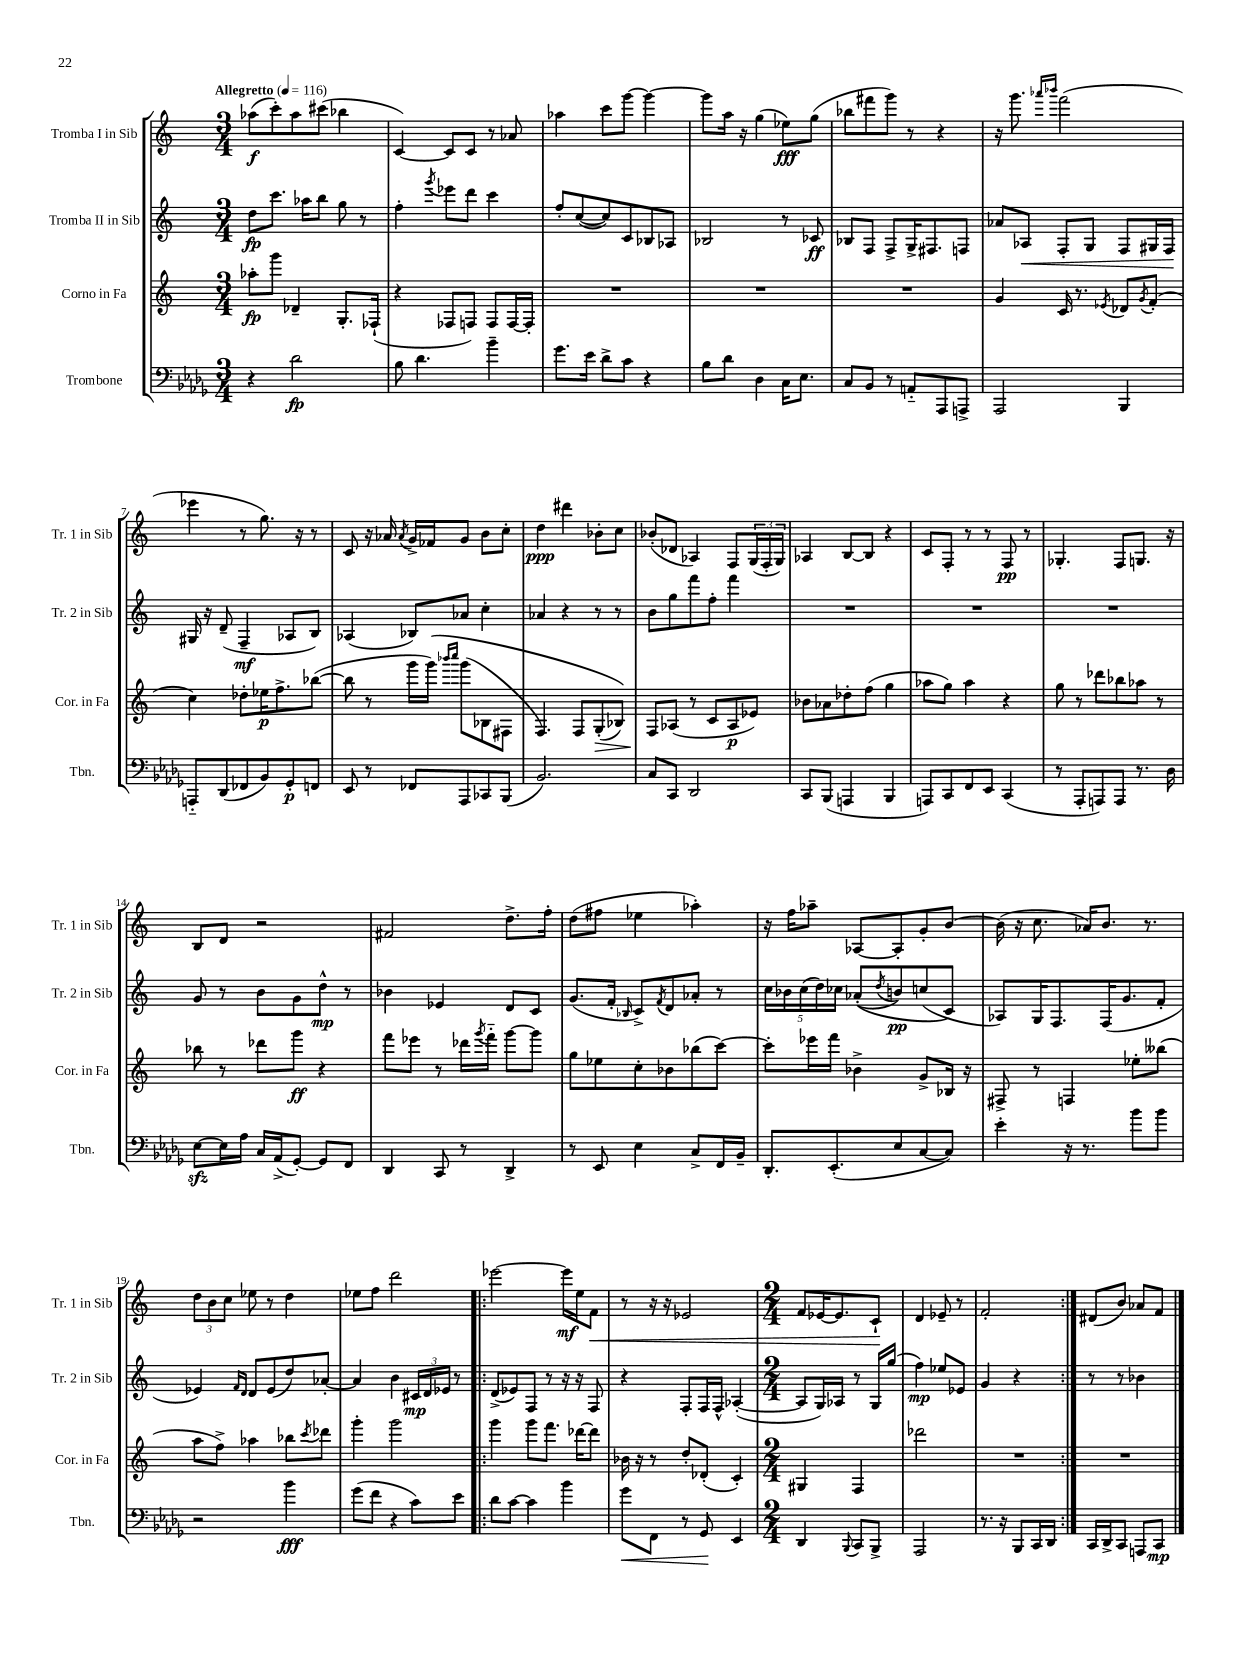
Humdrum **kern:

**kern	**dynam	**kern	**dynam	**kern	**dynam	**kern	**dynam
*part4	*part4	*part3	*part3	*part2	*part2	*part1	*part1
*staff4	*staff4	*staff3	*staff3	*staff2	*staff2	*staff1	*staff1
*I"Trombone	*	*I"Corno in Fa	*	*I"Tromba II in Sib	*	*I"Tromba I in Sib	*
*I'Tbn.	*	*I'Cor. in Fa	*	*I'Tr. 2 in Sib	*	*I'Tr. 1 in Sib	*
*clefF4	*	*clefG2	*	*clefG2	*	*clefG2	*
*k[b-e-a-d-g-]	*	*k[]	*	*k[]	*	*k[]	*
*M3/4	*	*M3/4	*	*M3/4	*	*M3/4	*
*MM116	*	*MM116	*	*MM116	*	*MM116	*
=1	=1	=1	=1	=1	=1	=1	=1
!	!	!	!	!	!	!LO:TX:a:B:t=Allegretto	!
4r	.	8aa-X'\L	fp	8dd\L	fp	(8aa-X\L	f
.	.	8ggg\J	.	8.ccc\J	.	8ccc'\)	.
2d-\	fp	4d-X~/	.	.	.	8aa-\	.
.	.	.	.	16aa-X\KL	.	.	.
.	.	.	.	8bb\J	.	(8ccc#X\J	.
.	.	8.G'/L	.	8gg\	.	4bb-X\	.
.	.	.	.	8r	.	.	.
.	.	(16F-X`/Jk	.	.	.	.	.
=2	=2	=2	=2	=2	=2	=2	=2
8B-\	.	4r	.	4ff'\	.	[4c/)	.
4.d-\	.	.	.	.	.	.	.
.	.	.	.	8qggg/	.	.	.
.	.	8F-X/L	.	8eee-X\L	.	8c/L]	.
.	.	8Fn/J)	.	8ddd\J	.	8c/J	.
4b-~\	.	8F/L	.	4ccc\	.	8r	.
.	.	[16F/L	.	.	.	8a-X/	.
.	.	16F'/JJ]	.	.	.	.	.
=3	=3	=3	=3	=3	=3	=3	=3
8.g-\L	.	2.r	.	8ff'/L	.	4aa-X\	.
.	.	.	.	([8cc/	.	.	.
16e-\Jk	.	.	.	.	.	.	.
8d-^\L	.	.	.	8cc/])	.	8ccc\L	.
8c\J	.	.	.	8c/	.	[8ggg\J	.
4r	.	.	.	8B-X/	.	4ggg\_	.
.	.	.	.	8A-X/J	.	.	.
=4	=4	=4	=4	=4	=4	=4	=4
8B-\L	.	2.r	.	2B-X/	.	8ggg\L]	.
8d-\J	.	.	.	.	.	16aa\Jk	.
.	.	.	.	.	.	16r	.
4D-\	.	.	.	.	.	(4gg\	.
16C\KL	.	.	.	8r	.	8ee-X\L)	fff
8.E-\J	.	.	.	.	.	.	.
.	.	.	.	8c-X/	ff	(8gg\J	.
=5	=5	=5	=5	=5	=5	=5	=5
8C/L	.	2.r	.	8B-X/L	.	8bb-X\L	.
8BB-/J	.	.	.	8F/J	.	8fff#X\	.
8r	.	.	.	8F^/L	.	8ggg\J)	.
8AAn/L	.	.	.	16G^/K	.	8r	.
.	.	.	.	8.F#X/	.	.	.
8AAA-/	.	.	.	.	.	4r	.
8AAAn^/J	.	.	.	8Fn/J	.	.	.
=6	=6	=6	=6	=6	=6	=6	=6
2AAA-/	.	4g/	.	8a-X/L	.	16r	.
.	.	.	.	.	.	8.ggg\	.
!	!	!	!	!	!LO:HP:b	!	!
.	.	.	.	8A-X/J	<	.	.
.	.	.	.	.	.	16qqaaa-X/LL	.
.	.	.	.	.	.	16qqbbb-X/JJ	.
.	.	16c/	.	8F'/L	.	(2fff\	.
.	.	8.r	.	.	.	.	.
.	.	.	.	8G/J	.	.	.
.	.	8qe-X/	.	.	.	.	.
4BBB-/	.	8d-X/L	.	8F/L	.	.	.
.	.	8qg/	.	.	.	.	.
.	.	(8f'/J	.	16G#X/L	.	.	.
.	.	.	.	16F/JJ	.	.	.
.	.	.	.	.	[	.	.
!!LO:LB:g=z
=7	=7	=7	=7	=7	=7	=7	=7
8AAAn/L	.	4cc\)	.	16G#X/	.	4eee-X\	.
.	.	.	.	16r	.	.	.
(8DD-/	.	.	.	(8d~/	.	.	.
8FF-X/	.	8dd-X'\L	.	4F~/	mf	8r	.
8BB-/)	.	16ee-X\K	p	.	.	8.gg\)	.
.	.	8.ff^\	.	.	.	.	.
8GG-'/	p	.	.	8A-X/L	.	.	.
.	.	.	.	.	.	16r	.
8FFn/J	.	([8bb-X\J	.	8B/J)	.	8r	.
=8	=8	=8	=8	=8	=8	=8	=8
8EE-/	.	8bb-\]	.	(4A-X/	.	8c/	.
8r	.	8r	.	.	.	16r	.
.	.	.	.	.	.	16a-X/	.
.	.	.	.	.	.	8qa-/	.
8FF-X/L	.	16ggg\LL	.	8B-X/L)	.	16g^/LL	.
.	.	(16ggg\JJ)	.	.	.	16f-X/J	.
.	.	16qqbbb-X/LL	.	.	.	.	.
.	.	16qqcccc/JJ	.	.	.	.	.
8AAA-/	.	(8ggg\L	.	8a-X/J	.	8g/J	.
8CC-X/	.	8B-X\	.	4cc'\	.	8b\L	.
(8BBB-/J	.	8F#X\J	.	.	.	8cc'\J	.
=9	=9	=9	=9	=9	=9	=9	=9
2.BB-/)	.	4.F/)	.	4a-X/	.	4dd\	ppp
.	.	.	.	4r	.	4ddd#X\	.
.	.	8F/L	.	.	.	.	.
!	!	!	!LO:HP:b	!	!	!	!
.	.	(8G'/	>	8r	.	8b-X'\L	.
.	.	8B-X/J))	.	8r	.	8cc\J	.
=10	=10	=10	=10	=10	=10	=10	=10
8C/L	.	8F/L	.	8b\L	.	(8b-X'/L	.
8CC/J	.	(8A-X/J	]	8gg\	.	8d-X/J	.
2DD-/	.	8r	.	8fff\	.	4A-X/)	.
.	.	8c/L	.	8ff'\J	.	.	.
.	.	8A-/	p	4fff\	.	8F/L	.
.	.	8e-X/J)	.	.	.	(24G/L	.
.	.	.	.	.	.	24F'/	.
.	.	.	.	.	.	24G/JJ)	.
=11	=11	=11	=11	=11	=11	=11	=11
8CC/L	.	8b-X\L	.	2.r	.	4A-X/	.
(8BBB-/J	.	8a-X\	.	.	.	.	.
4AAAn/	.	8dd-X'\	.	.	.	[8B/L	.
.	.	(8ff\J	.	.	.	8B/J]	.
4BBB-/	.	4gg\	.	.	.	4r	.
=12	=12	=12	=12	=12	=12	=12	=12
8AAAn/L)	.	8aa-X\L	.	2.r	.	8c/L	.
8CC/	.	8gg\J)	.	.	.	8F'/J	.
8FF/	.	4aa-\	.	.	.	8r	.
8EE-/J	.	.	.	.	.	8r	.
(4CC/	.	4r	.	.	.	8F/	pp
.	.	.	.	.	.	8r	.
=13	=13	=13	=13	=13	=13	=13	=13
8r	.	8gg\	.	2.r	.	4.G-X'/	.
8AAA-'/L	.	8r	.	.	.	.	.
8AAAn/)	.	8ddd-X\L	.	.	.	.	.
8AAA/J	.	8bb-X\	.	.	.	8F/L	.
8.r	.	8aa-X\J	.	.	.	8.Gn/J	.
.	.	8r	.	.	.	.	.
16D-\	.	.	.	.	.	16r	.
!!LO:LB:g=z
=14	=14	=14	=14	=14	=14	=14	=14
[8E-zz\L	.	8bb-X\	.	8g/	.	8B/L	.
16E-\L]	.	8r	.	8r	.	8d/J	.
16A-\JJ	.	.	.	.	.	.	.
16C/LL	.	8ddd-X\L	.	8b\L	.	2r	.
(16AA-^/J	.	.	.	.	.	.	.
[8GG-'/J)	.	8ggg\J	ff	8g\	.	.	.
8GG-/L]	.	4r	.	8dd^^\J	mp	.	.
8FF/J	.	.	.	8r	.	.	.
=15	=15	=15	=15	=15	=15	=15	=15
4DD-/	.	8fff\L	.	4b-X\	.	2f#X/	.
.	.	8eee-X\J	.	.	.	.	.
8CC/	.	8r	.	4e-X/	.	.	.
8r	.	16ddd-X\LL	.	.	.	.	.
.	.	8qggg/	.	.	.	.	.
.	.	16fff\JJ	.	.	.	.	.
4DD-^/	.	[8ggg\L	.	8d/L	.	8.dd^\L	.
.	.	8ggg\J]	.	8c/J	.	.	.
.	.	.	.	.	.	16ff'\Jk	.
=16	=16	=16	=16	=16	=16	=16	=16
8r	.	8gg\L	.	(8.g/L	.	(8dd\L	.
8EE-/	.	8ee-X\	.	.	.	8ff#X\J	.
.	.	.	.	16f'/Jk	.	.	.
.	.	.	.	16qqB-X/	.	.	.
4E-\	.	8cc'\	.	8c^/L)	.	4ee-X\	.
.	.	.	.	8qf/	.	.	.
.	.	8b-X\	.	8d/	.	.	.
8C^/L	.	(8bb-X\	.	8a-X'/J	.	4aa-X'\)	.
16FF/L	.	[8ccc\J)	.	8r	.	.	.
16BB-~/JJ	.	.	.	.	.	.	.
=17	=17	=17	=17	=17	=17	=17	=17
8.DD-'/L	.	8ccc'\L]	.	20cc\LL	.	16r	.
.	.	.	.	20b-X\	.	.	.
.	.	.	.	.	.	16ff\KL	.
.	.	.	.	(20cc\	.	.	.
.	.	16eee-X\L	.	.	.	8aa-X~\J	.
.	.	.	.	20dd\)	.	.	.
(8.EE-'/	.	16fff\JJ	.	.	.	.	.
.	.	.	.	20cc-X\JJ	.	.	.
.	.	4b-X^\	.	((8a-X'/L	.	[8A-X/L	.
.	.	.	.	8qdd/	.	.	.
8E-/	.	.	.	8bn/)	pp	8A-'/]	.
[8C/	.	8g^/L	.	(8ccn/	.	8g'/	.
8C/J])	.	16B-X/Jk	.	8c/J)	.	[8b/J	.
.	.	16r	.	.	.	.	.
=18	=18	=18	=18	=18	=18	=18	=18
4e-'\	.	8F#X^/	.	8A-X/L)	.	(16b\]	.
.	.	.	.	.	.	16r	.
.	.	8r	.	16G/K	.	8.cc\	.
.	.	.	.	8.F/	.	.	.
16r	.	4Fn/	.	.	.	.	.
8.r	.	.	.	.	.	16a-X/KL)	.
.	.	.	.	(16F/K	.	8.b/J	.
.	.	.	.	8.g/	.	.	.
8b-\L	.	8ee-X'\L	.	.	.	.	.
.	.	.	.	.	.	8.r	.
8b-\J	.	(8bb--X\J	.	8f'/J	.	.	.
!!LO:LB:g=z
=19	=19	=19	=19	=19	=19	=19	=19
2r	.	8aa\L	.	4e-X/)	.	12dd\L	.
.	.	.	.	.	.	12b\	.
.	.	8ff^\J)	.	.	.	.	.
.	.	.	.	.	.	12cc\J	.
.	.	.	.	16qqf/LL	.	.	.
.	.	.	.	16qqd/JJ	.	.	.
.	.	4aa-X\	.	8d/L	.	8ee-X\	.
.	.	.	.	(8e-/	.	8r	.
4b-\	fff	8bb-X\L	.	8dd/)	.	4dd\	.
.	.	8qccc/	.	.	.	.	.
.	.	8ddd-X\J	.	[8a-X'/J	.	.	.
=20	=20	=20	=20	=20	=20	=20	=20
(8g-\L	.	4ggg'\	.	4a-/]	.	8ee-X\L	.
8f\J	.	.	.	.	.	8ff\J	.
4r	.	2ggg\	.	4b\	.	2ddd\	.
8c\L)	.	.	.	24c#X/LL	mp	.	.
.	.	.	.	24d/	.	.	.
.	.	.	.	24e-X/JJ	.	.	.
8e-\J	.	.	.	8r	.	.	.
=21!|:	=21!|:	=21!|:	=21!|:	=21!|:	=21!|:	=21!|:	=21!|:
8d-\L	.	4ggg\	.	(8d^/L	.	[2eee-X\	.
[8c\J	.	.	.	8e-X/)	.	.	.
4c\]	.	8ggg\L	.	8F/J	.	.	.
.	.	8.fff\J	.	8r	.	.	.
4b-\	.	.	.	16r	.	16eee-\LL]	mf
.	.	[16ddd-X\KL	.	16r	.	16ee\J	.
!	!	!	!	!	!	!	!LO:HP:b
.	.	8ddd-\J]	.	8F/	.	8f\J	<
=22	=22	=22	=22	=22	=22	=22	=22
!	!LO:HP:b	!	!	!	!	!	!
8g-\L	<	16b-X\	.	4r	.	8r	.
.	.	16r	.	.	.	.	.
8FF\J	.	8r	.	.	.	16r	.
.	.	.	.	.	.	16r	.
8r	.	8dd'/L	.	8F'/L	.	2e-X/	.
8GG-/	.	(8d-X'/J	.	16F/L	.	.	.
.	.	.	.	16F^^/JJ	.	.	.
4EE-/	[	4c'/)	.	([4A-X'/	.	.	.
=23	=23	=23	=23	=23	=23	=23	=23
*M2/4	*	*M2/4	*	*M2/4	*	*M2/4	*
4DD-/	.	4G#X/	.	8A-/L]	.	8f/L	.
.	.	.	.	16G/L)	.	[16e-X/K	.
.	.	.	.	16A-X/JJ	.	8.e-/]	.
8qqBBB-/	.	.	.	.	.	.	.
8CC/L	.	4F/	.	8r	.	.	.
8BBB-^/J	.	.	.	16G/LL	.	8c`/J	.
.	.	.	.	(16gg/JJ	.	.	.
.	.	.	.	.	.	.	[
=24	=24	=24	=24	=24	=24	=24	=24
2AAA-/	.	2ddd-X\	.	4ff\)	mp	4d/	.
.	.	.	.	8ee-X/L	.	8e-X~/	.
.	.	.	.	8e-X/J	.	8r	.
=25	=25	=25	=25	=25	=25	=25	=25
8.r	.	2r	.	4g/	.	2f'/	.
16r	.	.	.	.	.	.	.
8BBB-/L	.	.	.	4r	.	.	.
16CC/L	.	.	.	.	.	.	.
16DD-/JJ	.	.	.	.	.	.	.
=26:|!	=26:|!	=26:|!	=26:|!	=26:|!	=26:|!	=26:|!	=26:|!
16CC/LL	.	2r	.	8r	.	(8d#X/L	.
16DD-^/J	.	.	.	.	.	.	.
8CC/J	.	.	.	8r	.	8b/J)	.
8AAAn/L	.	.	.	4b-X\	.	8a-X/L	.
8CC/J	mp	.	.	.	.	8f/J	.
==	==	==	==	==	==	==	==
*-	*-	*-	*-	*-	*-	*-	*-
